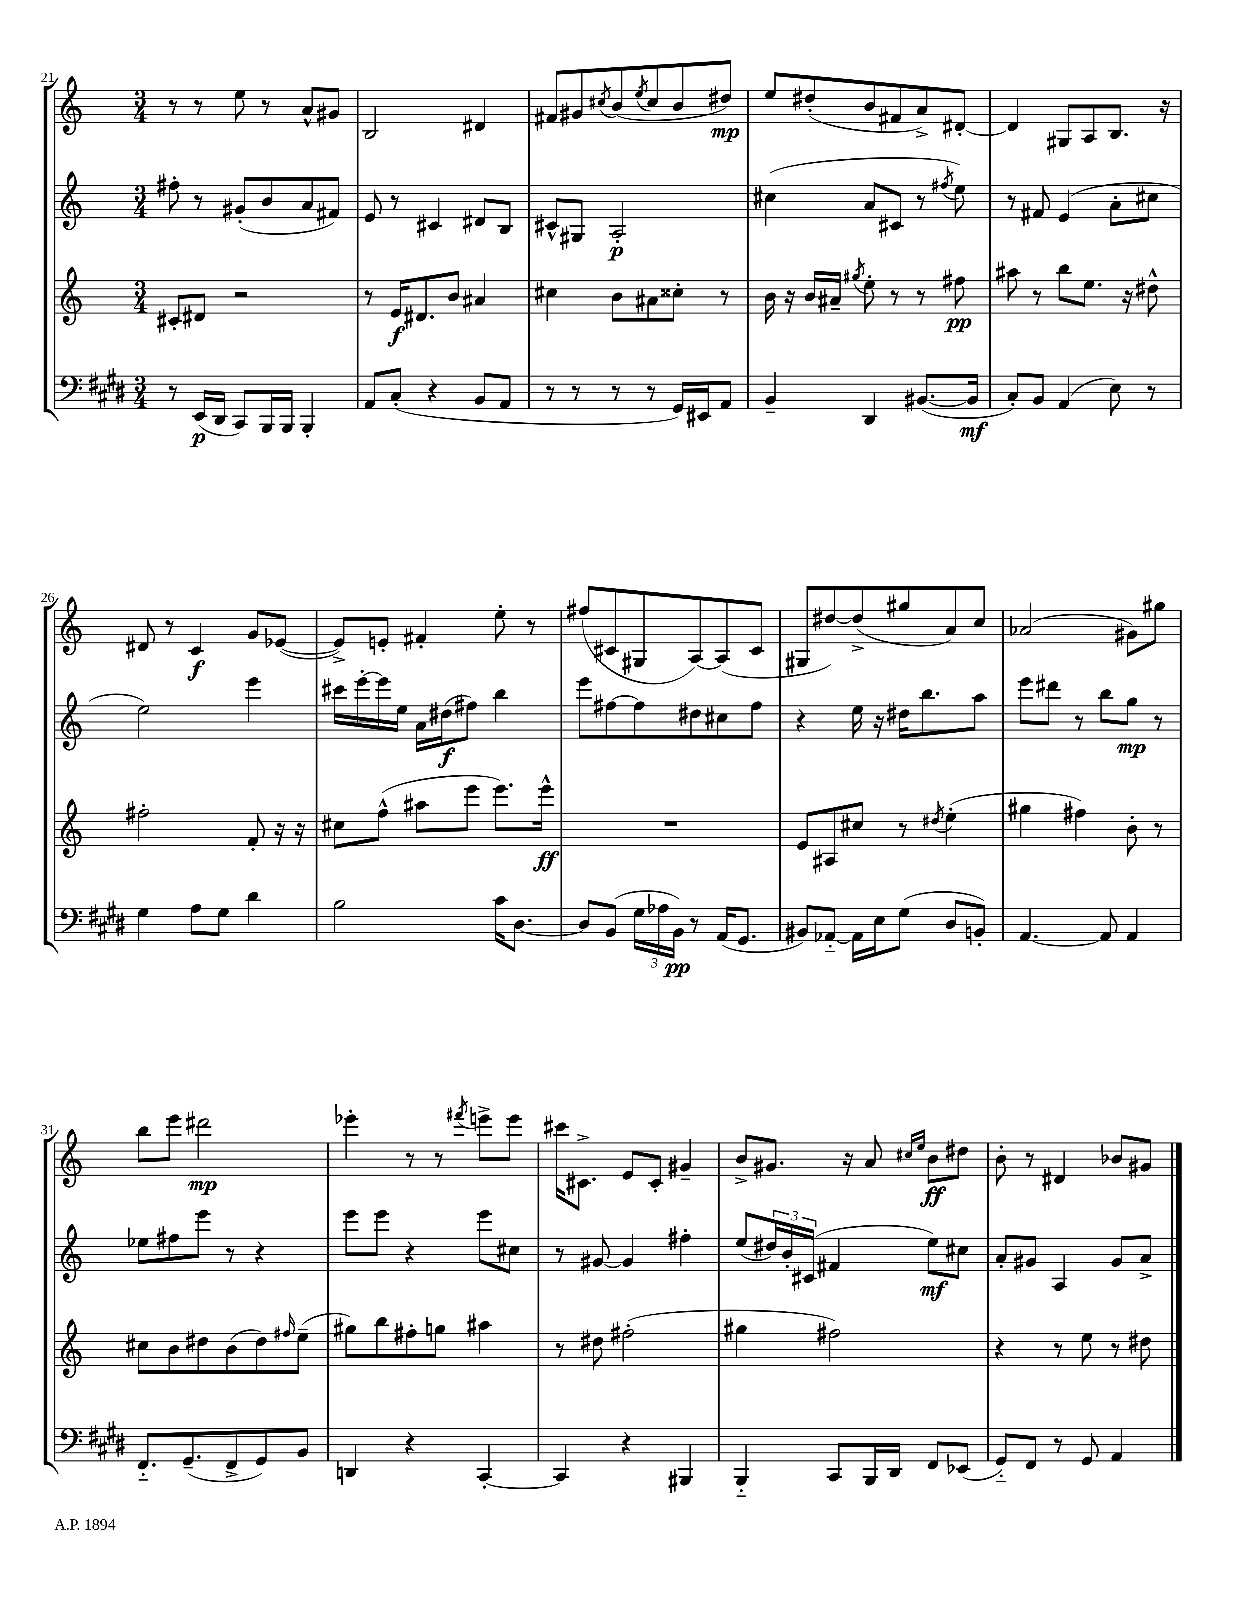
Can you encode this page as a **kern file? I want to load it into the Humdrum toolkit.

**kern	**kern	**kern	**kern
*staff4	*staff3	*staff2	*staff1
*clefF4	*clefG2	*clefG2	*clefG2
*k[f#c#g#d#]	*k[]	*k[]	*k[]
*M3/4	*M3/4	*M3/4	*M3/4
8r	8c#'	8ff#'	8r
(16EE	8d#	8r	8r
16DD#	.	.	.
8CC#)	2r	(8g#'	8ee
16BBB	.	8b	8r
16BBB	.	.	.
4BBB'	.	8a	8a^^
.	.	8f#)	8g#
=	=	=	=
8AA	8r	8e	2B
(8C#'	16e	8r	.
.	8.d#	.	.
4r	.	4c#	.
.	8b	.	.
8BB	4a#	8d#	4d#
8AA	.	8B	.
=	=	=	=
8r	4cc#	8c#^^	8f#
8r	.	8G#	8g#
.	.	.	8qcc#
8r	8b	2A'	(8b
.	.	.	8qee
8r	8a#	.	8cc#
16GG#)	8cc##'	.	8b
16EE#	.	.	.
8AA	8r	.	8dd#)
=	=	=	=
4BB~	16b	(4cc#	8ee
.	16r	.	.
.	16b	.	(8dd#'
.	16a#~	.	.
.	8qgg#	.	.
4DD#	8ee'	8a	8b
.	8r	8c#	8f#
([8.BB#	8r	8r	8a^)
.	.	8qff#	.
.	8ff#	8ee)	[8d#'
16BB#]	.	.	.
=	=	=	=
8C#')	8aa#	8r	4d#]
8BB	8r	8f#	.
(4AA	8bb	(4e	8G#
.	8.ee	.	8A
8E)	.	8a'	8.B
.	16r	.	.
8r	8dd#^^	8cc#	.
.	.	.	16r
=	=	=	=
4G#	2ff#'	2ee)	8d#
.	.	.	8r
8A	.	.	4c
8G#	.	.	.
4d#	8f'	4eee	8g
.	16r	.	([8e-
.	16r	.	.
=	=	=	=
2B	8cc#	16ccc#	8e-^])
.	.	[16eee'	.
.	(8ff^^	16eee]	8e'
.	.	16ee	.
.	8aa#	16a	4f#'
.	.	(16dd#	.
.	8eee	8ff#)	.
16c#	8.eee)	4bb	8ee'
[8.D#	.	.	.
.	.	.	8r
.	16eee^^	.	.
=	=	=	=
8D#]	2.r	8eee	(8ff#
(8BB	.	[8ff#	8c#
24G#	.	8ff#]	8G#
24A-	.	.	.
24BB)	.	.	.
8r	.	8dd#	[8A)
(16AA	.	8cc#	(8A]
8.GG#	.	.	.
.	.	8ff#	8c#
=	=	=	=
8BB#)	8e	4r	8G#
[8AA-'~	8A#	.	[8dd#)
16AA-]	8cc#	16ee	(8dd#^]
16E	.	16r	.
(8G#	8r	16dd#	8gg#
.	.	8.bb	.
.	8qdd#	.	.
8D#	(4ee'	.	8a)
8BB')	.	8aa	8cc
=	=	=	=
[4.AA	4gg#	8eee	(2a-
.	.	8ddd#	.
.	4ff#)	8r	.
8AA]	.	8bb	.
4AA	8b'	8gg	8g#)
.	8r	8r	8gg#
=	=	=	=
8.FF#'~	8cc#	8ee-	8bb
.	8b	8ff#	8eee
(8.GG#~	.	.	.
.	8dd#	8eee	2ddd#
8FF#^	(8b	8r	.
8GG#)	8dd#)	4r	.
.	16qqff#	.	.
8BB	(8ee~	.	.
=	=	=	=
4DD	8gg#)	8eee	4eee-'
.	8bb	8eee	.
4r	8ff#'	4r	8r
.	8gg	.	8r
.	.	.	8qfff#
[4CC#'	4aa#	8eee	8eee^
.	.	8cc#	8eee
=	=	=	=
4CC#]	8r	8r	16ccc#
.	.	.	8.c#^
.	8dd#	[8g#	.
4r	(2ff#'	4g#]	8e
.	.	.	8c#'
4BBB#	.	4ff#'	4g#~
=	=	=	=
4BBB'~	4gg#	(8ee	8b^
.	.	24dd#)	8.g#
.	.	24b'	.
.	.	(24c#	.
8CC#	2ff#)	4f#	.
.	.	.	16r
16BBB	.	.	8a
16DD#	.	.	.
.	.	.	16qqcc#
.	.	.	16qqee
8FF#	.	8ee)	8b
(8EE-	.	8cc#	8dd#
=	=	=	=
8GG#'~)	4r	8a'	8b'
8FF#	.	8g#	8r
8r	8r	4A	4d#
8GG#	8ee	.	.
4AA	8r	8g#	8b-
.	8dd#	8a^	8g#
==	==	==	==
*-	*-	*-	*-
